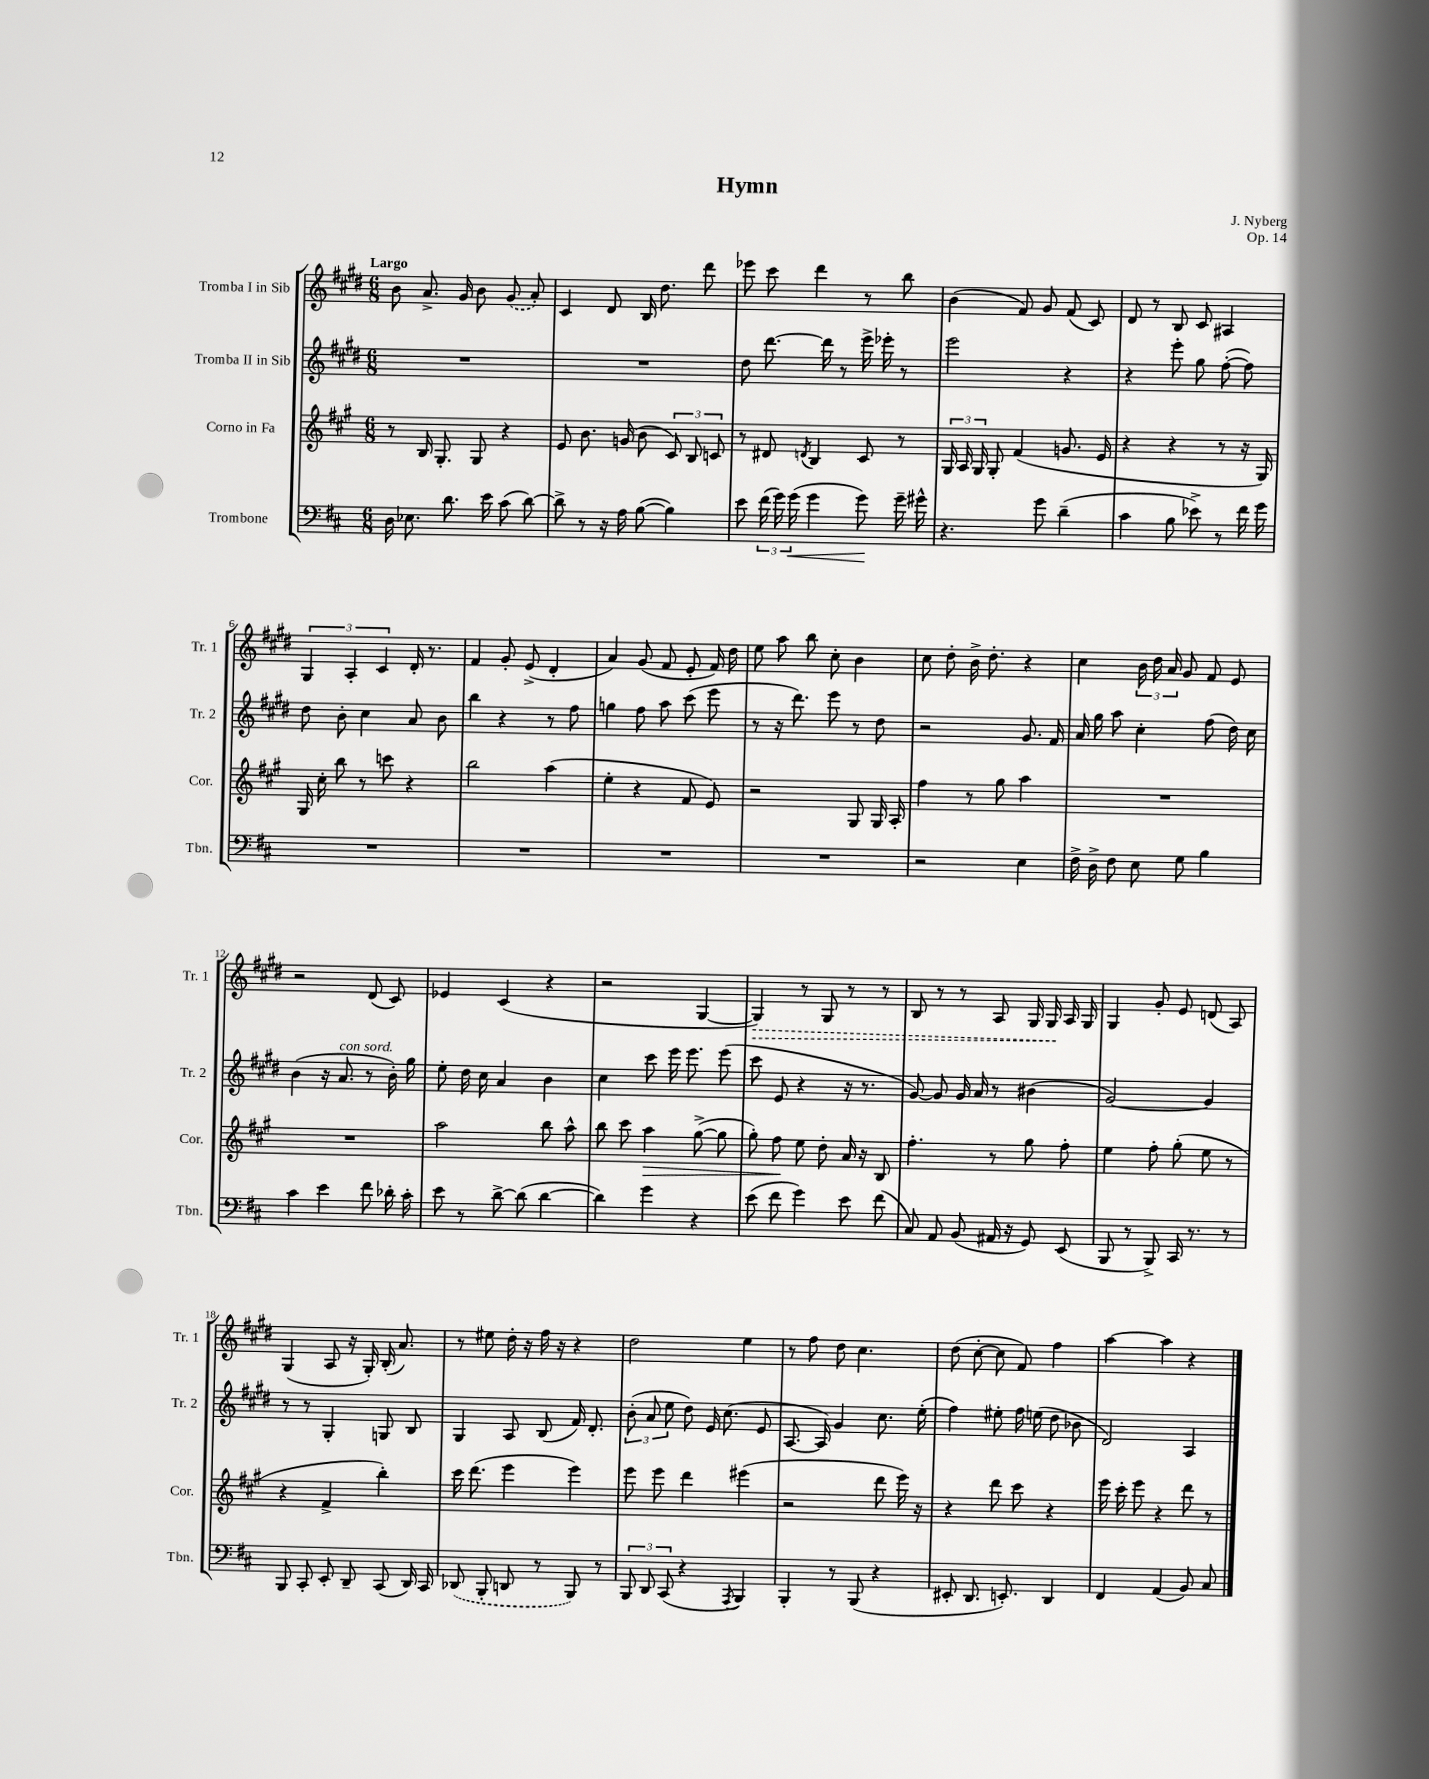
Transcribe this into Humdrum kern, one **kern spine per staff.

**kern	**kern	**kern	**kern
*staff4	*staff3	*staff2	*staff1
*clefF4	*clefG2	*clefG2	*clefG2
*k[f#c#]	*k[f#c#g#]	*k[f#c#g#d#]	*k[f#c#g#d#]
*M6/8	*M6/8	*M6/8	*M6/8
16D	8r	2.r	8b
8.E-	.	.	.
.	16B	.	8.a^
.	8.G#'	.	.
8.d	.	.	.
.	.	.	16g#
.	8G#	.	8b
16e	.	.	.
(8c#	4r	.	(8g#
[8d)	.	.	8a')
=	=	=	=
8d^]	8e	2.r	4c#
8r	8.b	.	.
16r	.	.	8d#
16A	(16g	.	.
([8B	8b	.	16B
.	.	.	8.dd#
4B])	12c#)	.	.
.	12B	.	.
.	.	.	8ddd#
.	12c	.	.
=	=	=	=
8e	8r	8dd#	8eee-
(24f#	8d#	[8.ddd#	8ccc#
24g)	.	.	.
(24g	.	.	.
.	8qd	.	.
4g	4B	.	4ddd#
.	.	16ddd#]	.
.	.	8r	.
8g)	8c#	16eee^	8r
.	.	16eee-'	.
16g~	8r	8r	8bb
16g#^^	.	.	.
=	=	=	=
4.r	24G#	2eee	(4b
.	24A	.	.
.	24G#	.	.
.	8G#'	.	.
.	(4f#	.	8f#)
8g	.	.	8g#
(4d~	8.g	4r	(8f#
.	.	.	8c#)
.	16e	.	.
=	=	=	=
4c#	4r	4r	8d#
.	.	.	8r
8B	4r	8eee'	8B
8e-^)	.	8gg#	8c#
8r	8r	([8ff#'	4A#
16f#	16r	8ff#])	.
16g	16G#)	.	.
=	=	=	=
2.r	16G#	8dd#	6G#
.	16cc#'	.	.
.	8bb	8b'	.
.	.	.	6A'
.	8r	4cc#	.
.	.	.	6c#
.	8ccc	.	.
.	4r	8a	16d#'
.	.	.	8.r
.	.	8b	.
=	=	=	=
2.r	2bb	4bb	4f#
.	.	4r	8g#'
.	.	.	(8e^
.	(4aa	8r	4d#'
.	.	8ff#	.
=	=	=	=
2.r	4ee'	4gg	4a)
.	4r	8ff#	(8g#
.	.	8aa	8f#
.	8f#	(8ccc#	8e'
.	8e)	8eee	16f#)
.	.	.	16dd#
=	=	=	=
2.r	2r	8r	8ee
.	.	16r	8aa
.	.	8.ddd#)	.
.	.	.	8bb
.	.	8eee	8cc#'
.	8G#	8r	4b
.	16G#	8dd#	.
.	16A'	.	.
=	=	=	=
2r	4ff#	2r	8cc#
.	.	.	8dd#'
.	8r	.	16b^
.	.	.	8.dd#'
.	8gg#	.	.
4E	4aa	8.g#	4r
.	.	16f#	.
=	=	=	=
16F#^	2.r	16a	4cc#
16D^	.	16gg#	.
8F#	.	8aa	.
8E	.	4cc#'	24b
.	.	.	24dd#
.	.	.	24a
8G	.	.	8g#
4B	.	(8ff#	8f#
.	.	16dd#)	8e
.	.	16cc#	.
=	=	=	=
4c#	2.r	(4b	2r
4e	.	16r	.
.	.	8.a	.
8f#	.	8r	(8d#
16d-'	.	16b')	8c#)
16c#'	.	16gg#	.
=	=	=	=
8e	2aa	8ee'	4e-
8r	.	16dd#	.
.	.	16cc#	.
[8d^	.	4a	(4c#
(8d]	.	.	.
[4d	8bb	4b	4r
.	8aa^^	.	.
=	=	=	=
4d])	8bb	4cc#	2r
.	8ccc#	.	.
4g	4aa	8ccc#	.
.	.	16eee	.
.	.	8.eee	.
4r	([8gg#^	.	[4G#
.	8gg#]	(8eee	.
=	=	=	=
(8e	8gg#')	8ccc#	4G#])
8f#	8ff#	8e	.
4g)	8ee	4r	8r
.	8dd'	.	8G#
8e	16a	16r	8r
.	16r	8.r	.
(8f#	8B	.	8r
=	=	=	=
8C#)	4.ff#'	[8g#)	8B
8AA	.	8g#]	8r
(8BB	.	16g#	8r
.	.	16a	.
16AA#	8r	8r	8A
16r	.	.	.
8GG)	8gg#	(4b#	16G#
.	.	.	16G#
(8EE	8ff#'	.	16A
.	.	.	16G#
=	=	=	=
8BBB	4ee	[2g#)	4G#
8r	.	.	.
8BBB^)	8ff#'	.	8g#'
16CC#	(8gg#'	.	8e
8.r	.	.	.
.	8ee	4g#]	(8d
8r	8r	.	8A)
=	=	=	=
8BBB	4r	8r	(4G#
8CC#'	.	8r	.
8EE'	4f#^	4G#'	8A
8DD~	.	.	16r
.	.	.	16G#')
(8CC#	4bb')	8G	(16B'
.	.	.	8.a)
16DD)	.	8B	.
16CC#	.	.	.
=	=	=	=
(8DD-	16ccc#	4G#	8r
.	(8.ddd	.	.
8BBB'	.	.	8ee#
8DD	4eee	8A	16dd#'
.	.	.	16r
8r	.	(8B	16ff#
.	.	.	16r
8BBB)	4eee)	16f#)	4r
.	.	8.d#'	.
8r	.	.	.
=	=	=	=
12BBB	8eee	(12b'	2dd#
12DD	.	12a	.
.	8eee	.	.
(12CC#	.	12ee	.
4r	4ddd	8dd#)	.
.	.	16e	.
.	.	(8.cc#	.
8qAAA	.	.	.
4BBB)	(4eee#	.	4ee
.	.	8e	.
=	=	=	=
4BBB'	2r	[8.A	8r
.	.	.	8ff#
.	.	16A])	.
8r	.	4g#	8dd#
(8BBB	.	.	4.cc#
4r	8ddd	8.cc#	.
.	16eee)	.	.
.	16r	(16ee'	.
=	=	=	=
8EE#'	4r	4ff#)	(8dd#
8.DD	.	.	[8cc#'
.	8ddd	8ee#'	8cc#]
8.EE')	.	.	.
.	8ccc#	16ff#	8f#)
.	.	(16ee	.
4DD	4r	8dd#	4ff#
.	.	8b-	.
=	=	=	=
4FF#	16eee	2d#)	[4aa
.	16ccc#'	.	.
.	8eee	.	.
(4AA	4r	.	4aa]
8BB)	8ddd	4A	4r
8C#	8r	.	.
==	==	==	==
*-	*-	*-	*-
